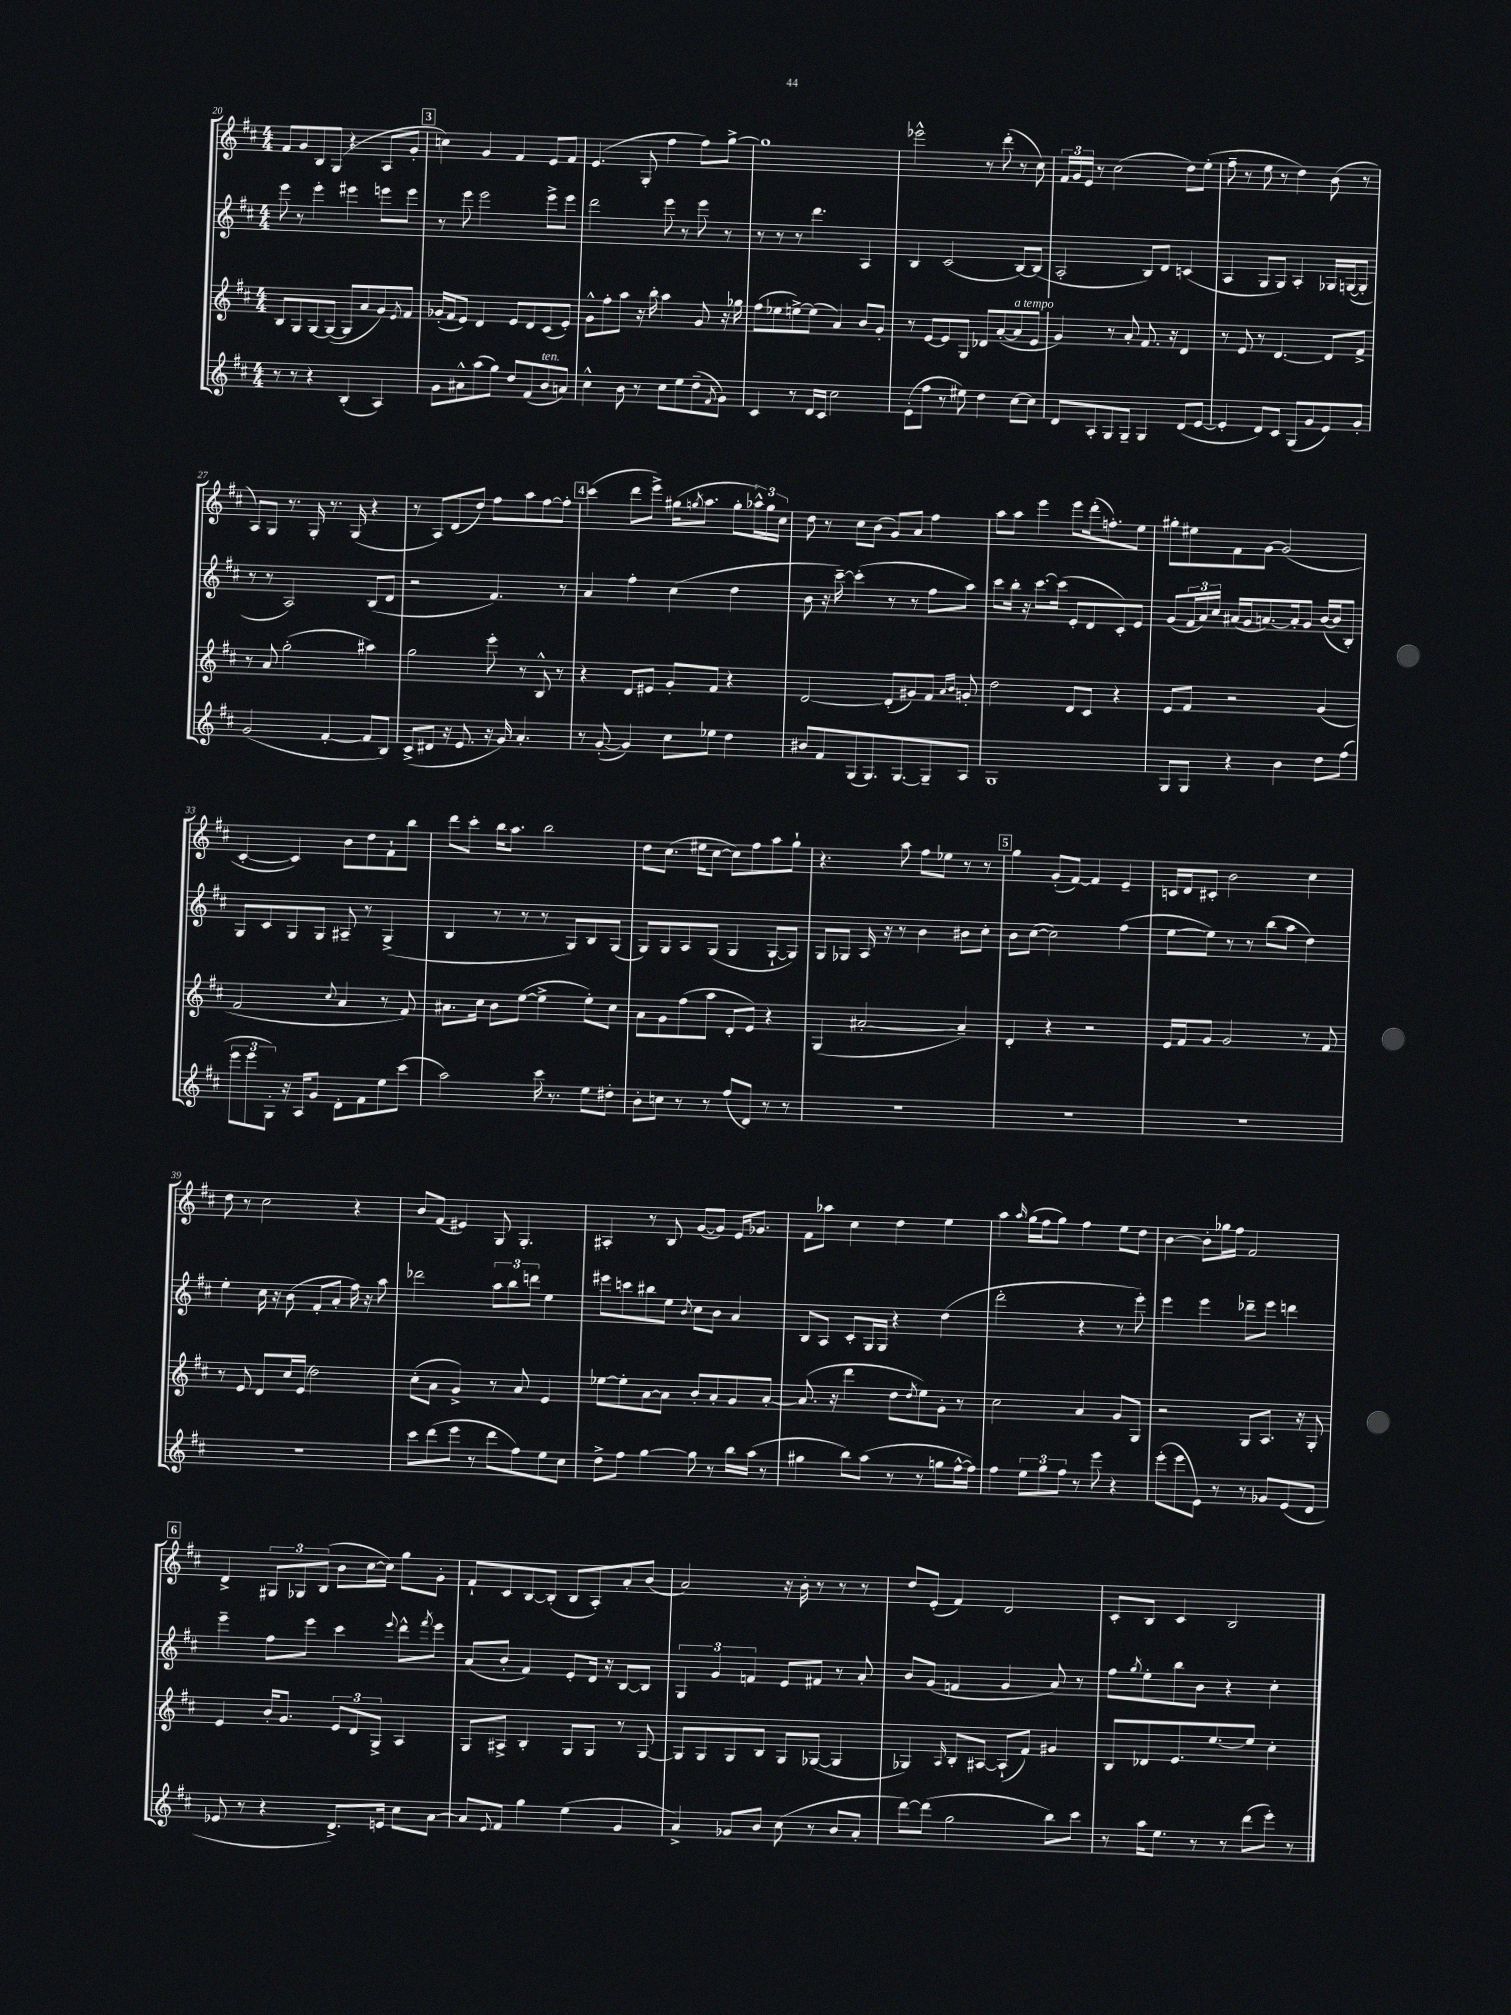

**kern	**kern	**kern	**kern
*staff4	*staff3	*staff2	*staff1
*clefG2	*clefG2	*clefG2	*clefG2
*k[f#c#]	*k[f#c#]	*k[f#c#]	*k[f#c#]
*M4/4	*M4/4	*M4/4	*M4/4
8r	8B	8eee	8f#
8r	8G	8r	8g
4r	[8G	4eee'	8B
.	(8G_	.	(8G
(4B'	8G]	4eee#	4r
.	8a	.	.
4A)	8g)	8eee	8A
.	8qe	.	.
.	8f#	8eee	8g'
=	=	=	=
8g	(16g-'	8r	4cc)
.	16f#	.	.
8a#^^	8e)	8eee	.
(8aa	4d	2eee	4g
8gg)	.	.	.
8dd	8e	.	4f#
(8f#	8d	.	.
8b	(8c#	8eee^	8e
8a)	8e')	8eee	8f#
=	=	=	=
4cc#^^	8g^^	2ddd	(4.e
.	8ff#'	.	.
8b	8aa	.	.
8r	16r	.	8G'
.	16bb'	.	.
8cc#	4aa	8eee	4ff#
8ee	.	8r	.
(8dd~	8g	8eee	8ff#)
8qf#	.	.	.
8g)	16r	8r	[8gg^
.	16gg-	.	.
=	=	=	=
4c#	(8ff#	8r	1gg]
.	8ee-	8r	.
8r	[8ee^)	8r	.
16d	(8ee]	4.ddd	.
16c#	.	.	.
2cc#	4a)	.	.
.	8b	4A	.
.	8g'	.	.
=	=	=	=
(8e'	8r	4B	2eee-^^
8ff#	[8e	.	.
8r	8e]	(2c#	.
8ee#)	8G	.	.
4dd	8d-	.	8r
.	([8a'	.	(8ddd'
[8cc#	8a]	[8B)	8r
8cc#]	8e	(8B]	8cc#)
=	=	=	=
8d	4g)	2A'	24f#
.	.	.	24g
.	.	.	24e
8A'	.	.	8r
8G	8r	.	(2cc#
8G~	8a'	.	.
4G	8.f#	8B)	.
.	.	8d	.
.	16r	.	.
(8d	4d	(4c	8dd)
[8e	.	.	(8ee'
=	=	=	=
4e']	8r	4A	8ff#~
.	8e	.	8r
8d)	8r	8G	8ee
8c#	[4.d	8G)	8r
(8G	.	4A'	4dd)
8g	.	.	.
8e)	8d]	16G-	(8b
.	.	([16G	.
8g'	8f#^	8G']	8r
=	=	=	=
(2g	8r	8r	8A)
.	8a	8r	8G
.	(2gg'	2A)	8.r
.	.	.	16G'
[4f#'	.	.	8.r
.	.	.	(16G
8f#]	4aa#)	(8B	4r
8B)	.	8d	.
=	=	=	=
(8c#^	2gg	2r	8r
8d#	.	.	8A)
16r	.	.	(8d
8.e	.	.	.
.	.	.	8dd)
16r	8eee'	4.f#)	8ff#
16g)	.	.	.
4.a'	8r	.	8aa
.	8B^^	.	[8ff#
.	8r	8r	8ff#']
=	=	=	=
8r	4r	4a	(4ccc#
([8g'	.	.	.
4g])	8d	4ff#'	8ddd
.	8e#	.	8eee^)
8cc#	8g'	(4cc#	(16gg#
.	.	.	8qgg
.	.	.	8.aa
8ee-	8f#	.	.
4dd	4r	4dd	8gg'
.	.	.	24aa-^^)
.	.	.	24gg
.	.	.	24cc#
=	=	=	=
8b#	[2d	8b	8dd
8f#	.	16r	8r
.	.	[16ccc#~)	.
(8G	.	(4ccc#']	8cc#
8.G)	.	.	(8b
.	(8d']	8r	8g)
[8.G	.	.	.
.	8g#)	8r	8a
8G~]	8f#	8ff#	4ff#
.	16qqa	.	.
.	16qqb	.	.
8A	8g'	8aa)	.
=	=	=	=
1G	2dd	8ccc#	8aa
.	.	16bb'	8aa
.	.	16r	.
.	.	[8.ccc#	4eee
.	.	(16ccc#]	.
.	8d	8e'	8eee
.	8c#	8d	(16ddd'
.	.	.	8.ff')
.	4r	8c#')	.
.	.	8e	8ee
=	=	=	=
8G	8e	(8g	8gg#'
8G	8f#	24f#	8ee#
.	.	24a)	.
.	.	24cc#	.
4r	2r	(16a#	8f#
.	.	16g	.
.	.	[8.a)	[8g
4b	.	.	(2g]
.	.	16a']	.
.	.	8g	.
8dd	(4g	([16b	.
.	.	16b]	.
(8ff#	.	8B')	.
=	=	=	=
12eee	2f#	8G	[4c#'
12eee	.	.	.
.	.	8c#	.
12G')	.	.	.
16r	.	8G	4c#])
16A	.	.	.
8g	.	8G	.
.	8qqcc#	.	.
8d'	4a	8A#~	8b
8f#	.	8r	8dd
8ee	8r	(4G^	8f#`
(8ccc#	8f#)	.	8bb
=	=	=	=
2aa)	8.a#	4B	8ddd
.	.	.	8ccc#'
.	16cc#	.	.
.	8b	8r	16bb
.	.	.	8.aa
.	([8ee	8r	.
16ccc#	4ee^]	8r	2bb
8.r	.	.	.
.	.	8G)	.
8ee	8ee')	8B	.
8dd#'	8cc#	(8G	.
=	=	=	=
8b'	8a	8G)	8dd
8cc	8g	8G	(8.cc#
8r	(8ff#	8A	.
.	.	.	16ee#
8r	8aa	(8G	[8cc#
(8ff#	8d'	4G	8cc#])
8d)	8e)	.	8ff#
8r	4r	[8G`	8aa
8r	.	8G])	8gg`
=	=	=	=
1r	(4G	8G	4.r
.	.	8G-	.
.	[2a#'	16A	.
.	.	16r	.
.	.	8r	8aa
.	.	4b	8ff#
.	.	.	8ee-
.	4a#~])	8b#	8r
.	.	8cc#'	8r
=	=	=	=
1r	4d'	8b	4gg
.	.	([8cc#	.
.	4r	2cc#])	(8g'
.	.	.	[8f#)
.	2r	.	4f#]
.	.	(4ff#	4e~
=	=	=	=
1r	16e	[8ee	16c
.	16f#	.	16d
.	8g	8ee])	8c#'
.	2g	8r	2b
.	.	8r	.
.	.	(8bb	.
.	.	8aa	.
.	8r	4dd)	4cc#
.	8f#	.	.
=	=	=	=
1r	8r	4ee'	8dd
.	8e	.	8r
.	8d	16cc#	2cc#
.	.	16r	.
.	16cc#	(8b	.
.	(16e	.	.
.	2dd)	8f#'	.
.	.	8a'	.
.	.	16ff#)	4r
.	.	16r	.
.	.	8aa	.
=	=	=	=
8ccc#	(8cc#'	2ddd-	8b
(8ddd	8a	.	(8f#
8eee	4g^)	.	4e#)
8r	.	.	.
8ddd	8r	12aa	8G
.	.	12bb	.
8ff#)	8a	.	4.G'
.	.	12ddd	.
8ee	4e	4ee	.
8cc#	.	.	.
=	=	=	=
8dd^	[8ee-	8eee#	4A#'
8ff#	8ee-']	8ccc	.
[4gg	[8a	8bb#	8r
.	8a]	8ee	8B
.	.	8qb	.
8gg]	8b'	8cc#	([8g
8r	8a'	8b	8g])
16bb	8g	4a	16e
(16aa	.	.	8.g-
8r	[8a'	.	.
=	=	=	=
4gg#	(8.a]	8B	8f#
.	.	8A	8aa-
.	16r	.	.
8bb)	4ddd	8c#'	4cc#
(8aa	.	16G	.
.	.	16G	.
8r	8dd	4r	4dd
.	8qdd	.	.
8r	8ee)	.	.
8gg	8g'	(4dd	4ee
[16ff#^^	8r	.	.
16ff#])	.	.	.
=	=	=	=
4ff#	2cc#	2ddd'	4aa
.	.	.	16qqaa
12ee	.	.	(16gg
.	.	.	16ff#
12gg	.	.	.
.	.	.	8gg)
12ff#	.	.	.
8r	4a	4r	4ff#
8eee	.	.	.
4r	8g	8r	8ee
.	8G	8eee')	8dd
=	=	=	=
(8eee'	2r	4eee	[4b
8eee	.	.	.
8e)	.	4eee	8b']
8r	.	.	16gg-
.	.	.	16ff#
8r	8G	8ddd-~	2f#
8g-	8.A	8eee	.
(8e	.	4ddd	.
.	16r	.	.
8d	8G'	.	.
=	=	=	=
8e-	4e	4eee~	4d^
8r	.	.	.
4r	16b'	8ff#	12G#
.	8.g	.	.
.	.	.	12G-
.	.	8eee	.
.	.	.	(12B
8.d^)	12e	4ccc#	8b
.	12d	.	.
.	.	.	[16cc#
.	12G^	.	.
16e	.	.	16cc#])
.	.	8qqeee	.
8cc#	4A	8ddd^^	8gg
.	.	8qfff#	.
[8a	.	8eee	8g'
=	=	=	=
8a]	8G	(8a	8f#`
8qqe	.	.	.
8f#	8A#^	8b'	8c#
4gg	4B'	4f#)	[8B
.	.	.	(8B']
(4ee	8G	8e'	8B
.	8G	16d	8A')
.	.	16r	.
4g	8r	[8B	8a'
.	[8G	8B]	(8b
=	=	=	=
4a^)	8G]	6G	2a)
.	8G	.	.
.	.	6g	.
8g-	8G	.	.
.	.	6f	.
8b	8B	.	.
(8cc#	8G	8e	16r
.	.	.	16b'
8r	([8G-	8f#	8r
8b	4G-]	8r	8r
8a'	.	8a'	8r
=	=	=	=
[8ddd)	4G-)	8b	8dd
(8ddd]	.	(8g	(8e'
.	16qqA	.	.
2gg	8B'	4f	4f#)
.	[8A#	.	.
.	(8A#`]	4g	2d
.	8f#)	.	.
8bb)	4g#	8a)	.
8ccc#	.	8r	.
=	=	=	=
8r	8B	8ff#	8c#'
.	.	8qgg	.
16aa	8d-	8ee'	8B
8.ee	.	.	.
.	8.e	8bb	4c#
8r	.	8b	.
.	[8.ee	.	.
8r	.	4r	2B
(8ddd	8ee]	.	.
8eee')	4cc#'	4cc#'	.
8r	.	.	.
==	==	==	==
*-	*-	*-	*-
